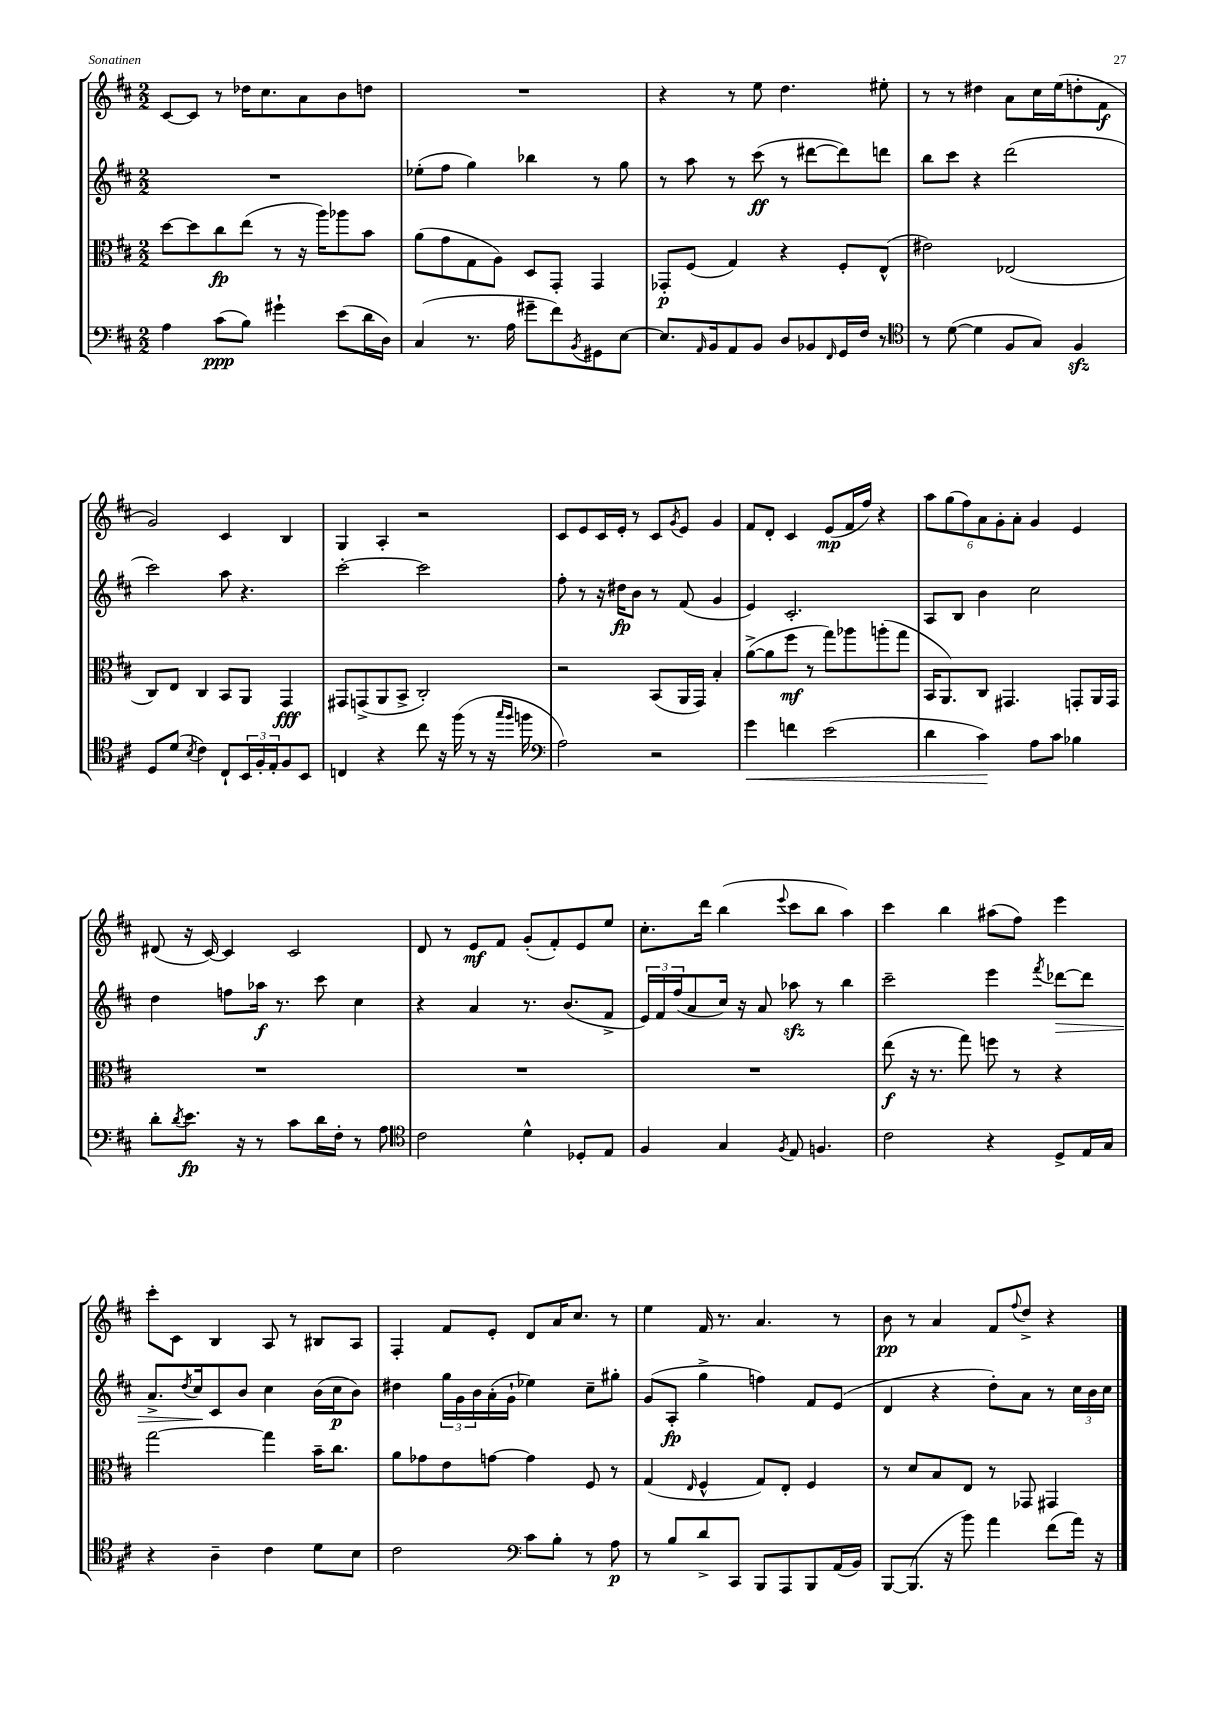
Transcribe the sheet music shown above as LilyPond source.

<<
\new StaffGroup <<
\new Staff = "s0" {
    \clef treble \key d \major \numericTimeSignature \time 2/2
    cis'8~ cis'8 r8 des''16 cis''8. a'8 b'8 d''8 |
    R1 |
    r4 r8 e''8 d''4. eis''8-. |
    r8 r8 dis''4 a'8 cis''16 e''16( d''8-. fis'8\f |
    g'2) cis'4 b4 |
    g4 a4-. r2 |
    cis'8 e'8 cis'16 e'16-. r8 cis'8 \acciaccatura { g'8 } e'8 g'4 |
    fis'8 d'8-. cis'4 e'8\mp( fis'16 fis''16) r4 |
    \tuplet 6/4 { a''8 g''8( fis''8) a'8 g'8-. a'8-. } g'4 e'4 |
    dis'8( r16 cis'16~) cis'4 cis'2 |
    d'8 r8 e'8\mf fis'8 g'8-.( fis'8-.) e'8 e''8 |
    cis''8.-. d'''16 b''4( \appoggiatura { e'''8 } cis'''8 b''8 a''4) |
    cis'''4 b''4 ais''8( fis''8) e'''4 |
    cis'''8-. cis'8 b4 a8 r8 bis8 a8 |
    fis4-. fis'8 e'8-. d'8 a'16 cis''8. r8 |
    e''4 fis'16 r8. a'4. r8 |
    b'8\pp r8 a'4 fis'8 \appoggiatura { fis''8 } d''8-> r4 \bar "|." |
}
\new Staff = "s1" {
    \clef treble \key d \major \numericTimeSignature \time 2/2
    R1 |
    ees''8-.( fis''8 g''4) bes''4 r8 g''8 |
    r8 a''8 r8 cis'''8\ff( r8 dis'''8~ dis'''8) d'''8 |
    b''8 cis'''8 r4 d'''2( |
    cis'''2) a''8 r4. |
    cis'''2~-. cis'''2 |
    fis''8-. r8 r16 dis''16\fp b'8 r8 fis'8( g'4 |
    e'4) cis'2.-. |
    a8 b8 b'4 cis''2 |
    d''4 f''8 aes''16\f r8. cis'''8 cis''4 |
    r4 a'4 r8. b'8.( fis'8-> |
    \tuplet 3/2 { e'16) fis'16 fis''16( } a'8 cis''16) r16 a'8 aes''8\sfz r8 b''4 |
    cis'''2-- e'''4 \acciaccatura { fis'''8 } des'''8~\> des'''8 |
    a'8.-> \acciaccatura { d''8 } cis''16\! cis'8 b'8 cis''4 b'16( cis''16\p b'8) |
    dis''4 \tuplet 3/2 { g''16 g'16 b'16 } a'16-.( g'16-! ees''4) cis''8-- gis''8-. |
    g'8( a8-.\fp g''4-> f''4) fis'8 e'8( |
    d'4 r4 d''8-.) a'8 r8 \tuplet 3/2 { cis''16 b'16 cis''16 } \bar "|." |
}
\new Staff = "s2" {
    \clef alto \key d \major \numericTimeSignature \time 2/2
    d''8~ d''8 cis''8\fp e''8( r8 r16 a''16) aes''8 b'8 |
    a'8( g'8 g8 a8) d8 g,8-. g,4 |
    ges,8-.\p fis8( g4) r4 fis8-. e8-^( |
    eis'2) ees2( |
    cis8) e8 cis4 b,8 a,8 g,4\fff |
    gis,8 g,8->( a,8 b,8-> cis2-.) |
    r2 b,8( a,16 g,16) b4-. |
    a'8~->( a'8 fis''8\mf r8 g''8) aes''8 a''8-.( g''8 |
    b,16 a,8.) cis8 gis,4. g,8-. a,16 g,16 |
    R1 |
    R1 |
    R1 |
    e''8\f( r16 r8. g''8) f''8 r8 r4 |
    g''2~ g''4 b'16-- cis''8. |
    a'8 ges'8 e'8 g'8~ g'4 fis8 r8 |
    g4( \grace { e16 } fis4-^ g8) e8-. fis4 |
    r8 d'8 b8 e8 r8 ges,8 gis,4 \bar "|." |
}
\new Staff = "s3" {
    \clef bass \key d \major \numericTimeSignature \time 2/2
    a4 cis'8\ppp( b8) gis'4-! e'8( d'16 d16) |
    cis4( r8. a16 gis'8-- fis'8) \acciaccatura { b,8 } gis,8 e8~ |
    e8. \grace { a,16 } b,16 a,8 b,8 d8 bes,8 \grace { fis,16 } g,16 fis16 r8 |
    \clef tenor r8 d'8~( d'4 fis8 g8) fis4\sfz |
    d8 d'8( \acciaccatura { b8 } cis'4) cis8-! \tuplet 3/2 { b,16 fis16-. e16-. } fis8 b,8 |
    c4 r4 cis''8 r16 fis''16( r8 r16 \grace { g''16 fis''16 } f''16 |
    \clef bass a2) r2 |
    g'4\< f'4 e'2( |
    d'4 cis'4\!) a8 cis'8 bes4 |
    d'8-. \acciaccatura { d'8 } e'8.\fp r16 r8 cis'8 d'16 fis16-. r8 a8 |
    \clef tenor cis'2 d'4-^ des8-. e8 |
    fis4 g4 \acciaccatura { fis8 } e8 f4. |
    cis'2 r4 d8-> e16 g16 |
    r4 a4-- cis'4 d'8 b8 |
    cis'2 \clef bass cis'8 b8-. r8 a8\p |
    r8 b8 d'8-> cis,8 b,,8 a,,8 b,,8 a,16( b,16) |
    b,,8~ b,,8.( r16 b'8) a'4 fis'8( a'16) r16 \bar "|." |
}
>>
>>
\layout { \context { \Score \remove "Bar_number_engraver" } }
